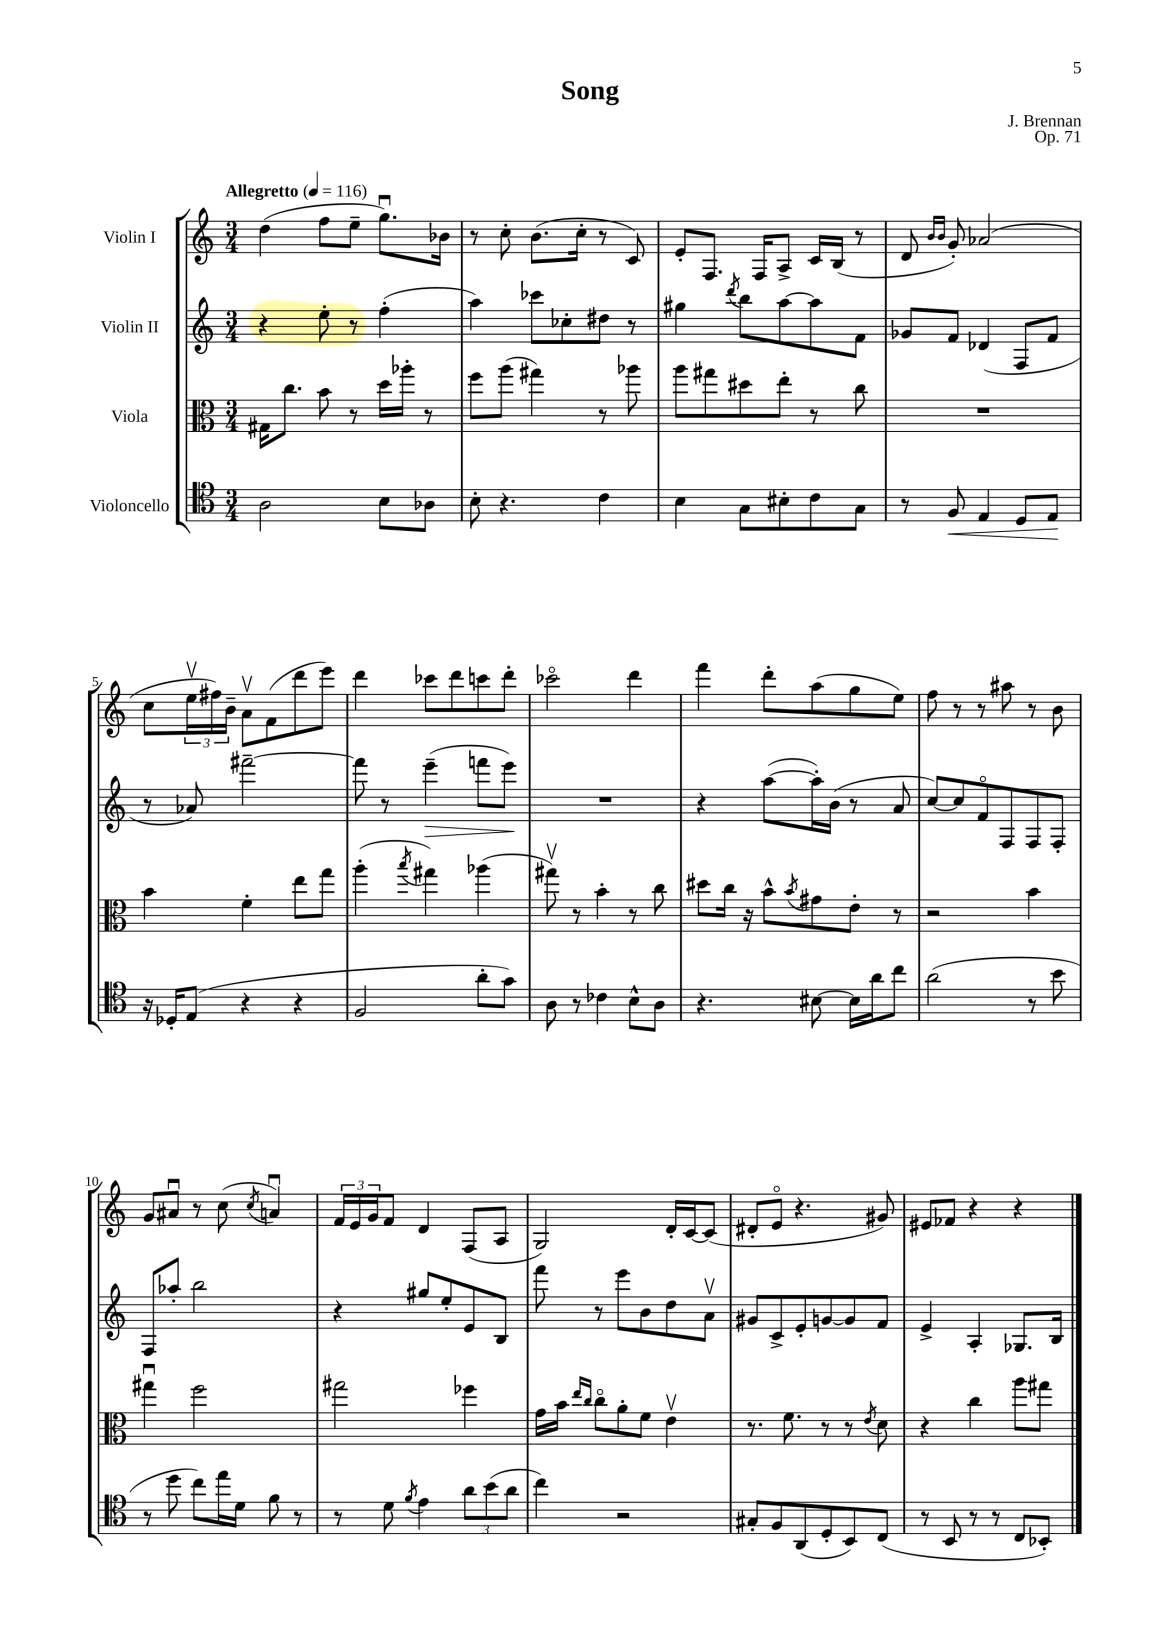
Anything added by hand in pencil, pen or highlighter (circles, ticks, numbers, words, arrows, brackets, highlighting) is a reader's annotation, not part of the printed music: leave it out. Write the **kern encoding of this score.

**kern	**dynam	**kern	**kern	**dynam	**kern
*part4	*part4	*part3	*part2	*part2	*part1
*staff4	*staff4	*staff3	*staff2	*staff2	*staff1
*I"Violoncello	*	*I"Viola	*I"Violin II	*	*I"Violin I
*clefC4	*	*clefC3	*clefG2	*	*clefG2
*k[]	*	*k[]	*k[]	*	*k[]
*M3/4	*	*M3/4	*M3/4	*	*M3/4
*MM116	*	*MM116	*MM116	*	*MM116
=1	=1	=1	=1	=1	=1
!	!	!	!	!	!LO:TX:a:B:t=Allegretto
2A\	.	16G#X\KL	4r	.	(4dd\
.	.	8.cc\J	.	.	.
.	.	8b\	8ee'\	.	8ff\L
.	.	8r	8r	.	8ee~\J
8B\L	.	16dd\LL	(4ff'\	.	8.ggu\L)
.	.	16aa-X'\JJ	.	.	.
8A-X\J	.	8r	.	.	.
.	.	.	.	.	16b-X\Jk
=2	=2	=2	=2	=2	=2
8B'\	.	8ff\L	4aa\)	.	8r
4.r	.	(8aa\J	.	.	8cc'\
.	.	4gg#X\)	8ccc-X\L	.	(8.b\L
.	.	.	8cc-X'\	.	.
.	.	.	.	.	16cc'\Jk
4c\	.	8r	8dd#X\J	.	8r
.	.	8aa-X\	8r	.	8c/)
=3	=3	=3	=3	=3	=3
4B\	.	8aa\L	4gg#X\	.	8e'/L
.	.	8gg#X\	.	.	8.F/J
.	.	.	8qddd/	.	.
8G\L	.	8dd#X\	8bb\L	.	.
.	.	.	.	.	16F/KL
8B#X'\	.	8ee'\J	[8aa\	.	8A^/J
8c\	.	8r	8aa\]	.	16c/LL
.	.	.	.	.	(16B/JJ
8G\J	.	8cc\	8f\J	.	8r
=4	=4	=4	=4	=4	=4
8r	.	2.r	8g-X/L	.	8d/
.	.	.	.	.	16qqb/LL
.	.	.	.	.	16qqb/JJ
!	!LO:HP:b	!	!	!	!
8F/	<	.	8f/J	.	8g'/)
4E/	.	.	(4d-X/	.	(2a-X/
8D/L	.	.	8F/L	.	.
8E/J	.	.	8f/J	.	.
.	[	.	.	.	.
!!LO:LB:g=z
=5	=5	=5	=5	=5	=5
16r	.	4b\	8r	.	8cc\L
16D-X'/KL	.	.	.	.	.
(8E/J	.	.	8a-X/)	.	24eev\L
.	.	.	.	.	24ff#X\)
.	.	.	.	.	24b~\JJ
4r	.	4f'\	[2fff#X~\	.	8av\L
.	.	.	.	.	(8f\
4r	.	8ee\L	.	.	8ddd\
.	.	8gg\J	.	.	8eee\J)
=6	=6	=6	=6	=6	=6
2F/	.	(4aa'\	8fff#\]	.	4ddd\
.	.	.	8r	.	.
.	.	8qbb/	.	.	.
!	!	!	!	!LO:HP:b	!
.	.	4gg#X\)	(4eee~\	>	8ccc-X\L
.	.	.	.	.	8ddd\
8a'\L	.	(4aa-X\	8fffn\L	.	8cccn\
8g\J)	.	.	8eee\J)	.	8ddd'\J
.	.	.	.	]	.
=7	=7	=7	=7	=7	=7
8A\	.	8gg#Xv\)	2.r	.	2ccc-X\
8r	.	8r	.	.	.
4c-X\	.	4b'\	.	.	.
8B^^\L	.	8r	.	.	4ddd\
8A\J	.	8cc\	.	.	.
=8	=8	=8	=8	=8	=8
4.r	.	8dd#X\L	4r	.	4fff\
.	.	16cc\Jk	.	.	.
.	.	16r	.	.	.
.	.	8b^^\L	([8aa\L	.	8ddd'\L
.	.	8qb/	.	.	.
[8B#X\	.	8g#X\	16aa'\L])	.	(8aa\
.	.	.	(16b\JJ	.	.
16B#\LL]	.	8e'\J	8r	.	8gg\
16a\J	.	.	.	.	.
8cc\J	.	8r	8a/	.	8ee\J)
=9	=9	=9	=9	=9	=9
(2a\	.	2r	[8cc/L)	.	8ff\
.	.	.	8cc/]	.	8r
.	.	.	8f/	.	8r
.	.	.	8F/	.	8aa#X\
8r	.	4b\	8F/	.	8r
8b\	.	.	8F'/J	.	8b\
!!LO:LB:g=z
=10	=10	=10	=10	=10	=10
8r	.	4gg#Xu\	8F/L	.	8g/L
8dd\	.	.	8aa-X'/J	.	8a#Xu/J
8cc\L)	.	2ff\	2bb\	.	8r
16ee\L	.	.	.	.	(8cc\
16d\JJ	.	.	.	.	.
.	.	.	.	.	8qcc/
8f\	.	.	.	.	4anu/)
8r	.	.	.	.	.
=11	=11	=11	=11	=11	=11
8r	.	2gg#X\	4r	.	24f/LL
.	.	.	.	.	24e/
.	.	.	.	.	24g/J
8d\	.	.	.	.	8f/J
8qf/	.	.	.	.	.
4e\	.	.	8gg#X/L	.	4d/
.	.	.	8ee'/	.	.
12a\L	.	4ff-X\	8e/	.	(8F/L
(12b\	.	.	.	.	.
.	.	.	8B/J	.	8A/J
12a\J	.	.	.	.	.
=12	=12	=12	=12	=12	=12
4cc\)	.	16g\LL	8fff\	.	2G/)
.	.	16b\JJ	.	.	.
.	.	16qqee/LL	.	.	.
.	.	16qqcc/JJ	.	.	.
.	.	8cc\L	8r	.	.
2r	.	8a'\	8eee\L	.	.
.	.	8f\J	8b\	.	.
.	.	4ev\	8dd\	.	16d'/LL
.	.	.	.	.	[16c/J
.	.	.	8av\J	.	(8c/J]
=13	=13	=13	=13	=13	=13
8G#X'/L	.	8.r	8g#X/L	.	8d#X'/L
8F/	.	.	8c^/	.	8e/J
.	.	8.f\	.	.	.
(8AA/	.	.	8e'/	.	4.r
8D'/	.	8r	[8gn/	.	.
8BB/)	.	8r	8g/]	.	.
.	.	8qe/	.	.	.
(8C/J	.	8d\	8f/J	.	8g#X/)
=14	=14	=14	=14	=14	=14
8r	.	4r	4e^/	.	8e#X/L
8BB/	.	.	.	.	8f-X/J
8r	.	4cc\	4A'/	.	4r
8r	.	.	.	.	.
8C/L	.	8aa\L	8.G-X/L	.	4r
8BB-X'/J)	.	8gg#X\J	.	.	.
.	.	.	16B/Jk	.	.
==	==	==	==	==	==
*-	*-	*-	*-	*-	*-
